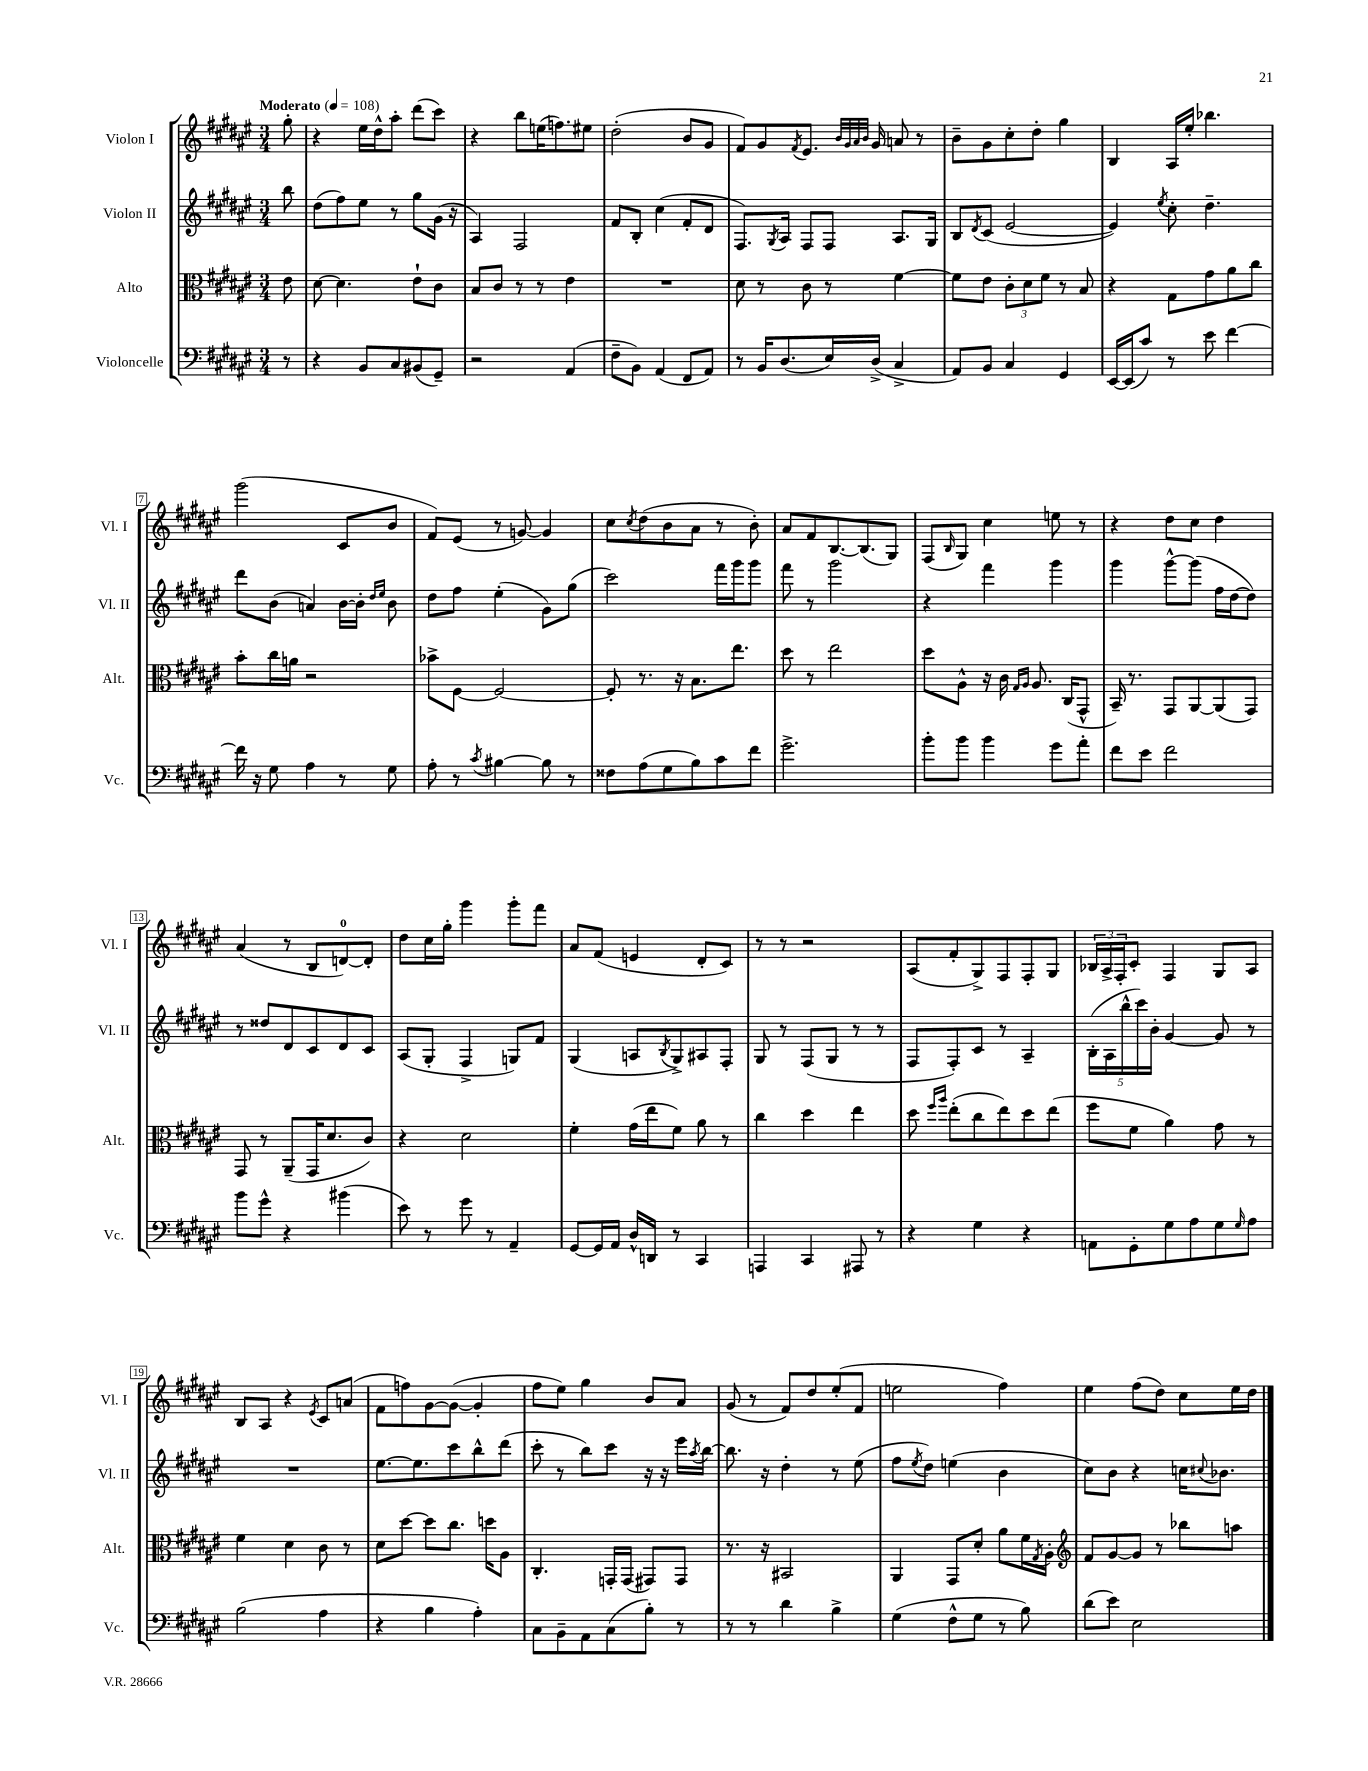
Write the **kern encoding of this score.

**kern	**kern	**kern	**kern
*staff4	*staff3	*staff2	*staff1
*clefF4	*clefC3	*clefG2	*clefG2
*k[f#c#g#d#a#e#]	*k[f#c#g#d#a#e#]	*k[f#c#g#d#a#e#]	*k[f#c#g#d#a#e#]
*M3/4	*M3/4	*M3/4	*M3/4
*MM108	*MM108	*MM108	*MM108
8r	8e#	8bb	8gg#'
=	=	=	=
4r	[8d#	(8dd#	4r
.	4.d#]	8ff#)	.
8BB	.	8ee#	16ee#
.	.	.	16dd#^^
8C#	.	8r	8aa#'
(8BB#	8e#`	8gg#	(8ddd#
8GG#~)	8c#	(16g#	8ccc#)
.	.	16r	.
=	=	=	=
2r	8B	4A#)	4r
.	8c#	.	.
.	8r	2F#	8bb
.	8r	.	(16ee
.	.	.	8.ff)
(4AA#	4e#	.	.
.	.	.	8ee#
=	=	=	=
8F#~	2.r	8f#	(2dd#'
8BB)	.	8B'	.
(4AA#	.	(4cc#	.
8FF#	.	8f#'	8b
8AA#)	.	8d#	8g#
=	=	=	=
8r	8d#	8.F#)	8f#)
16BB	8r	.	8g#
.	.	8qG#	.
(8.D#	.	16A#	.
.	.	.	8qf#
.	8c#	8F#	8.e#
16E#)	8r	8F#	.
.	.	.	32qqb
.	.	.	32qqg#
.	.	.	32qqa#
.	.	.	32qqb
(16D#^	.	.	16g#
4C#^	[4f#	8.A#	8a
.	.	.	8r
.	.	16G#	.
=	=	=	=
8AA#)	8f#]	8B	8b~
.	.	8qd#	.
8BB	8e#	(8c#	8g#
4C#	12c#'	[2e#	8cc#'
.	12d#	.	.
.	.	.	8dd#'
.	12f#	.	.
4GG#	8r	.	4gg#
.	8B	.	.
=	=	=	=
[16EE#	4r	4e#])	4B
(16EE#]	.	.	.
8c#)	.	.	.
.	.	8qee#	.
8r	8G#	8cc#'	16A#
.	.	.	16ee#'
8e#	8g#	4.dd#~	4.bb-
[4f#	8a#	.	.
.	8cc#	.	.
=	=	=	=
16f#]	8b'	8ddd#	(2ggg#
16r	.	.	.
8G#	16cc#	(8b	.
.	16a	.	.
4A#	2r	4a)	.
8r	.	[16b	8c#
.	.	16b']	.
.	.	16qqdd#	.
.	.	16qqee#	.
8G#	.	8b	8b
=	=	=	=
8A#'	8b-^	8dd#	8f#)
8r	[8F#	8ff#	(8e#
8qc#	.	.	.
[4B#	2F#_	(4ee#'	8r
.	.	.	[8g)
8B#]	.	8g#)	4g]
8r	.	(8gg#	.
=	=	=	=
8F##	8F#']	2ccc#)	8cc#
.	.	.	8qcc#
(8A#	8.r	.	(8dd#
8G#	.	.	8b
.	16r	.	.
8B)	8.B	.	8a#
8c#	.	16fff#	8r
.	8.ee#	16ggg#	.
8f#	.	8ggg#	8b')
=	=	=	=
2.g#^	8dd#	8fff#	8a#
.	8r	8r	8f#
.	2ee#	2ggg#	[8.B
.	.	.	(8.B]
.	.	.	8G#)
=	=	=	=
8b'	8dd#	4r	(8F#
.	.	.	16qqB
8b	8A#^^	.	8G#)
4b	16r	4fff#	4cc#
.	16c#	.	.
.	16qqG#	.	.
.	16qqA#	.	.
.	8.A#	.	.
8g#	.	4ggg#	8ee
.	(16C#	.	.
8a#'	8GG#^^	.	8r
=	=	=	=
8f#	16BB~)	4ggg#	4r
.	8.r	.	.
8e#	.	.	.
2f#	8GG#	[8ggg#^^	8dd#
.	[8AA#	(8ggg#]	8cc#
.	(8AA#]	16ff#	4dd#
.	.	[16dd#	.
.	8GG#)	8dd#])	.
=	=	=	=
8b	8GG#	8r	(4a#
8g#^^	8r	8dd##	.
4r	(8AA#~	8d#	8r
.	16GG#	8c#	8B
.	8.d#	.	.
(4b#	.	8d#	[8d)
.	8c#)	8c#	8d']
=	=	=	=
8e#)	4r	(8A#	8dd#
8r	.	8G#'	16cc#
.	.	.	16gg#'
8g#	2d#	4F#^	4ggg#
8r	.	.	.
4AA#~	.	8G)	8ggg#'
.	.	8f#	8fff#
=	=	=	=
[8GG#	4f#'	(4G#	8a#
16GG#]	.	.	(8f#
16AA#	.	.	.
16D#^^	(16g#	8A	4e
16DD	16ee#	.	.
.	.	8qB	.
8r	8f#)	8G#^)	.
4CC#	8a#	8A#	8d#'
.	8r	8F#'	8c#)
=	=	=	=
4AAA	4cc#	8G#	8r
.	.	8r	8r
4CC#	4dd#	(8F#	2r
.	.	8G#	.
8AAA#	4ee#	8r	.
8r	.	8r	.
=	=	=	=
4r	8dd#	8F#	(8A#
.	16qqff#	.	.
.	16qqaa#	.	.
.	(8ee#'	8F#')	8f#'
4G#	8cc#	8c#	8G#^)
.	8ee#)	8r	8F#
4r	8dd#	4A#~	8F#'
.	(8ee#	.	8G#
=	=	=	=
8AA	8ff#	(20B'	24B-
.	.	.	24A#^
.	.	20A#	.
.	.	.	24F#'
.	.	20bb^^	.
8GG#'	8f#	.	8c#'
.	.	20ccc#)	.
.	.	20b'	.
8G#	4a#)	[4g#	4F#
8A#	.	.	.
8G#	8g#	8g#]	8G#
16qqG#	.	.	.
8A#	8r	8r	8A#
=	=	=	=
(2B	4f#	2.r	8B
.	.	.	8A#
.	4d#	.	4r
.	.	.	8qe#
4A#	8c#	.	8c#
.	8r	.	(8a
=	=	=	=
4r	8d#	[8.ee#	8f#
.	[8dd#	.	8ff)
.	.	8.ee#]	.
4B	8dd#]	.	[8g#
.	8.cc#	8ccc#	(8g#_
4A#')	.	8bb^^	4g#']
.	16dd	.	.
.	8A#	(8ddd#	.
=	=	=	=
8C#	4.C#'	8ccc#'	8ff#
8BB~	.	8r	8ee#)
8AA#	.	8bb)	4gg#
(8C#	16GG'	8ccc#	.
.	(16GG	.	.
8B')	8GG#)	16r	8b
.	.	16r	.
8r	8GG#	16eee#	8a#
.	.	8qaa#	.
.	.	[16bb	.
=	=	=	=
8r	8.r	8.bb]	(8g#
8r	.	.	8r
.	16r	16r	.
4d#	2BB#	4dd#'	8f#)
.	.	.	8dd#
4B^	.	8r	(8ee#'
.	.	(8ee#	8f#
=	=	=	=
(4G#	4AA#	8ff#	2ee
.	.	8qee#	.
.	.	8dd#)	.
8F#^^	8GG#	(4ee	.
8G#	8d#'	.	.
8r	8a#	4b	4ff#)
8B)	16f#	.	.
.	8qG#	.	.
.	16A#'	.	.
=	=	=	=
*	*clefG2	*	*
(8d#	8f#	8cc#)	4ee#
8e#)	[8g#	8b	.
2E#	8g#]	4r	(8ff#
.	8r	.	8dd#)
.	8bb-	16cc	8cc#
.	.	8qqcc#	.
.	.	8.b-	.
.	8aa	.	16ee#
.	.	.	16dd#
==	==	==	==
*-	*-	*-	*-
